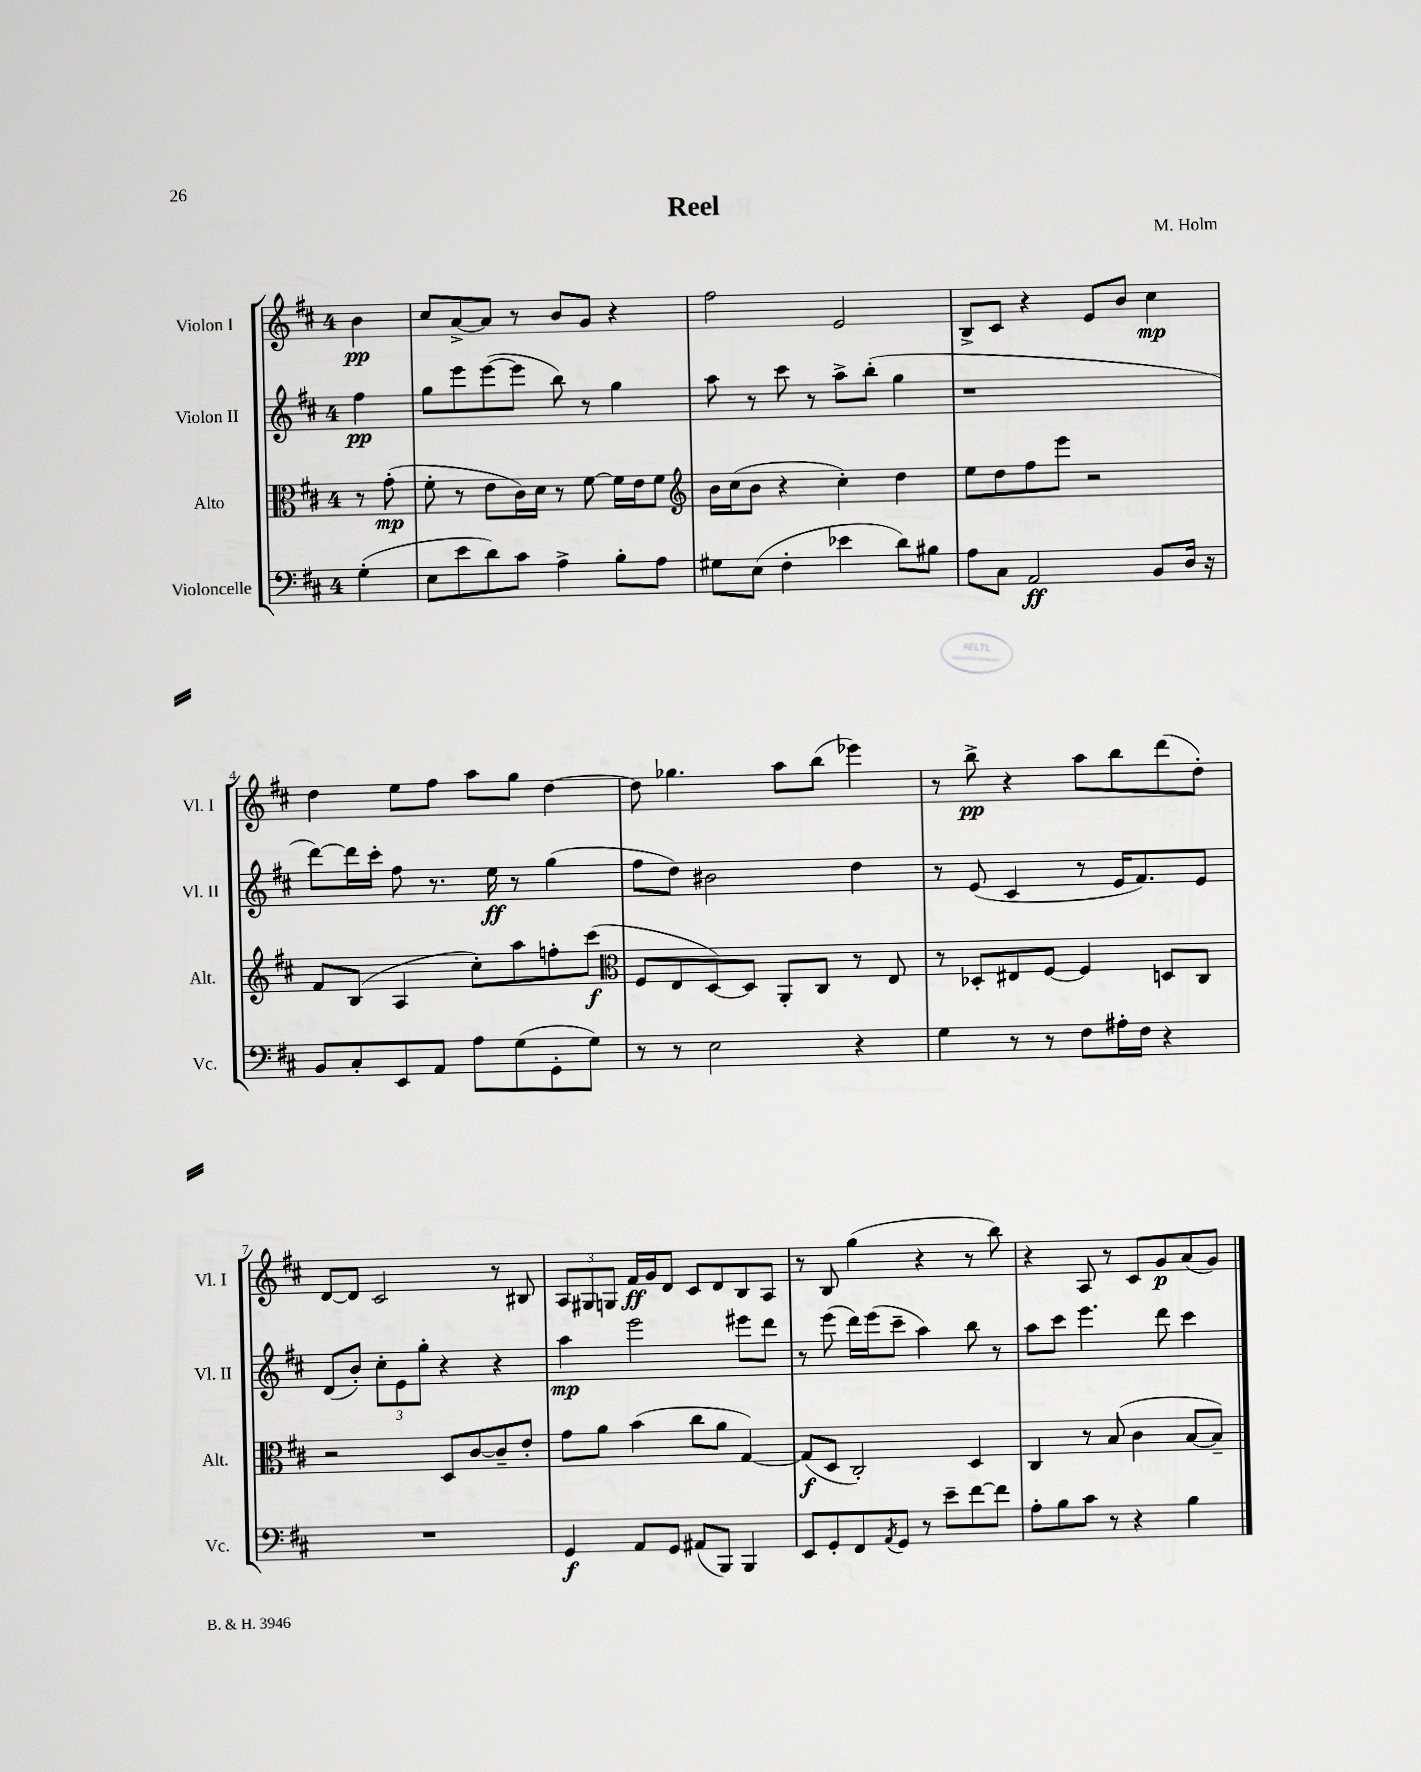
\header { title = "Reel" composer = "M. Holm" }
<<
\new StaffGroup <<
\new Staff = "s0" \with { instrumentName = "Violon I" shortInstrumentName = "Vl. I" } {
    \clef treble \key d \major \once \override Staff.TimeSignature.style = #'single-digit \time 4/4 \partial 4
    b'4\pp |
    cis''8 a'8~-> a'8 r8 b'8 g'8 r4 |
    fis''2 e'2 |
    b8-> cis'8 r4 e'8 b'8 cis''4\mp |
    d''4 e''8 fis''8 a''8 g''8 d''4~ |
    d''8 ges''4. a''8 b''8( ees'''4) |
    r8 b''8->\pp r4 a''8 b''8 d'''8( d''8-.) |
    d'8~ d'8 cis'2 r8 bis8 |
    \tuplet 3/2 { a8 gis8 g8 } fis'16\ff g'16 d'8 cis'8 d'8 b8 a8 |
    r8 b8 g''4( r4 r8 b''8) |
    r4 a8 r8 cis'8 g'8\p a'8( g'8) \bar "|." |
}
\new Staff = "s1" \with { instrumentName = "Violon II" shortInstrumentName = "Vl. II" } {
    \clef treble \key d \major \once \override Staff.TimeSignature.style = #'single-digit \time 4/4 \partial 4
    fis''4\pp |
    g''8 e'''8 e'''8~( e'''8 b''8) r8 g''4 |
    a''8 r8 cis'''8 r8 a''8-> b''8-.( g''4 |
    r1 |
    d'''8~) d'''16 cis'''16-. fis''8 r8. e''16\ff r8 g''4( |
    fis''8 d''8) bis'2 d''4 |
    r8 e'8( cis'4 r8 e'16 fis'8.) e'8 |
    d'8( b'8-.) \tuplet 3/2 { cis''8-. e'8 g''8-. } r4 r4 |
    a''4\mp e'''2 eis'''8 d'''8 |
    r8 e'''8( d'''16) e'''16( cis'''8-- a''4) b''8 r8 |
    a''8 cis'''8 e'''4. d'''8 cis'''4 \bar "|." |
}
\new Staff = "s2" \with { instrumentName = "Alto" shortInstrumentName = "Alt." } {
    \clef alto \key d \major \once \override Staff.TimeSignature.style = #'single-digit \time 4/4 \partial 4
    r8 g'8-.\mp( |
    fis'8-. r8 e'8 cis'16) d'16 r8 fis'8~ fis'16 e'16 fis'8 |
    \clef treble b'16 cis''16( b'8 r4 cis''4-.) d''4 |
    e''8 d''8 fis''8 e'''8 r2 |
    fis'8 b8( a4 cis''8-.) a''8 f''8-. cis'''8\f( |
    \clef alto fis8 e8 d8~) d8 a,8-. cis8 r8 e8 |
    r8 des8-. eis8 fis8~ fis4 d8 cis8 |
    r2 d8 cis'8~ cis'8-- e'8-. |
    g'8 a'8 b'4( cis''8 a'8 g4~) |
    g8\f( d8 cis2-.) d4 |
    cis4 r8 b8( cis'4 b8~ b8--) \bar "|." |
}
\new Staff = "s3" \with { instrumentName = "Violoncelle" shortInstrumentName = "Vc." } {
    \clef bass \key d \major \once \override Staff.TimeSignature.style = #'single-digit \time 4/4 \partial 4
    g4-.( |
    e8 e'8 d'8) cis'8 a4-> b8-. a8 |
    gis8 e8( fis4-. ees'4 d'8) bis8 |
    a8 cis8 a,2\ff b,8 d16 r16 |
    b,8 cis8-. e,8 a,8 a8 g8( g,8-. g8) |
    r8 r8 e2 r4 |
    g4 r8 r8 fis8 ais16-. fis16 r4 |
    R1 |
    g,4\f a,8 g,8 ais,8( b,,8) b,,4 |
    e,8 g,8-. fis,8 \acciaccatura { a,8 } g,8 r8 e'8-- fis'8~ fis'8 |
    a8-. b8 cis'8 r8 r4 b4 \bar "|." |
}
>>
>>
